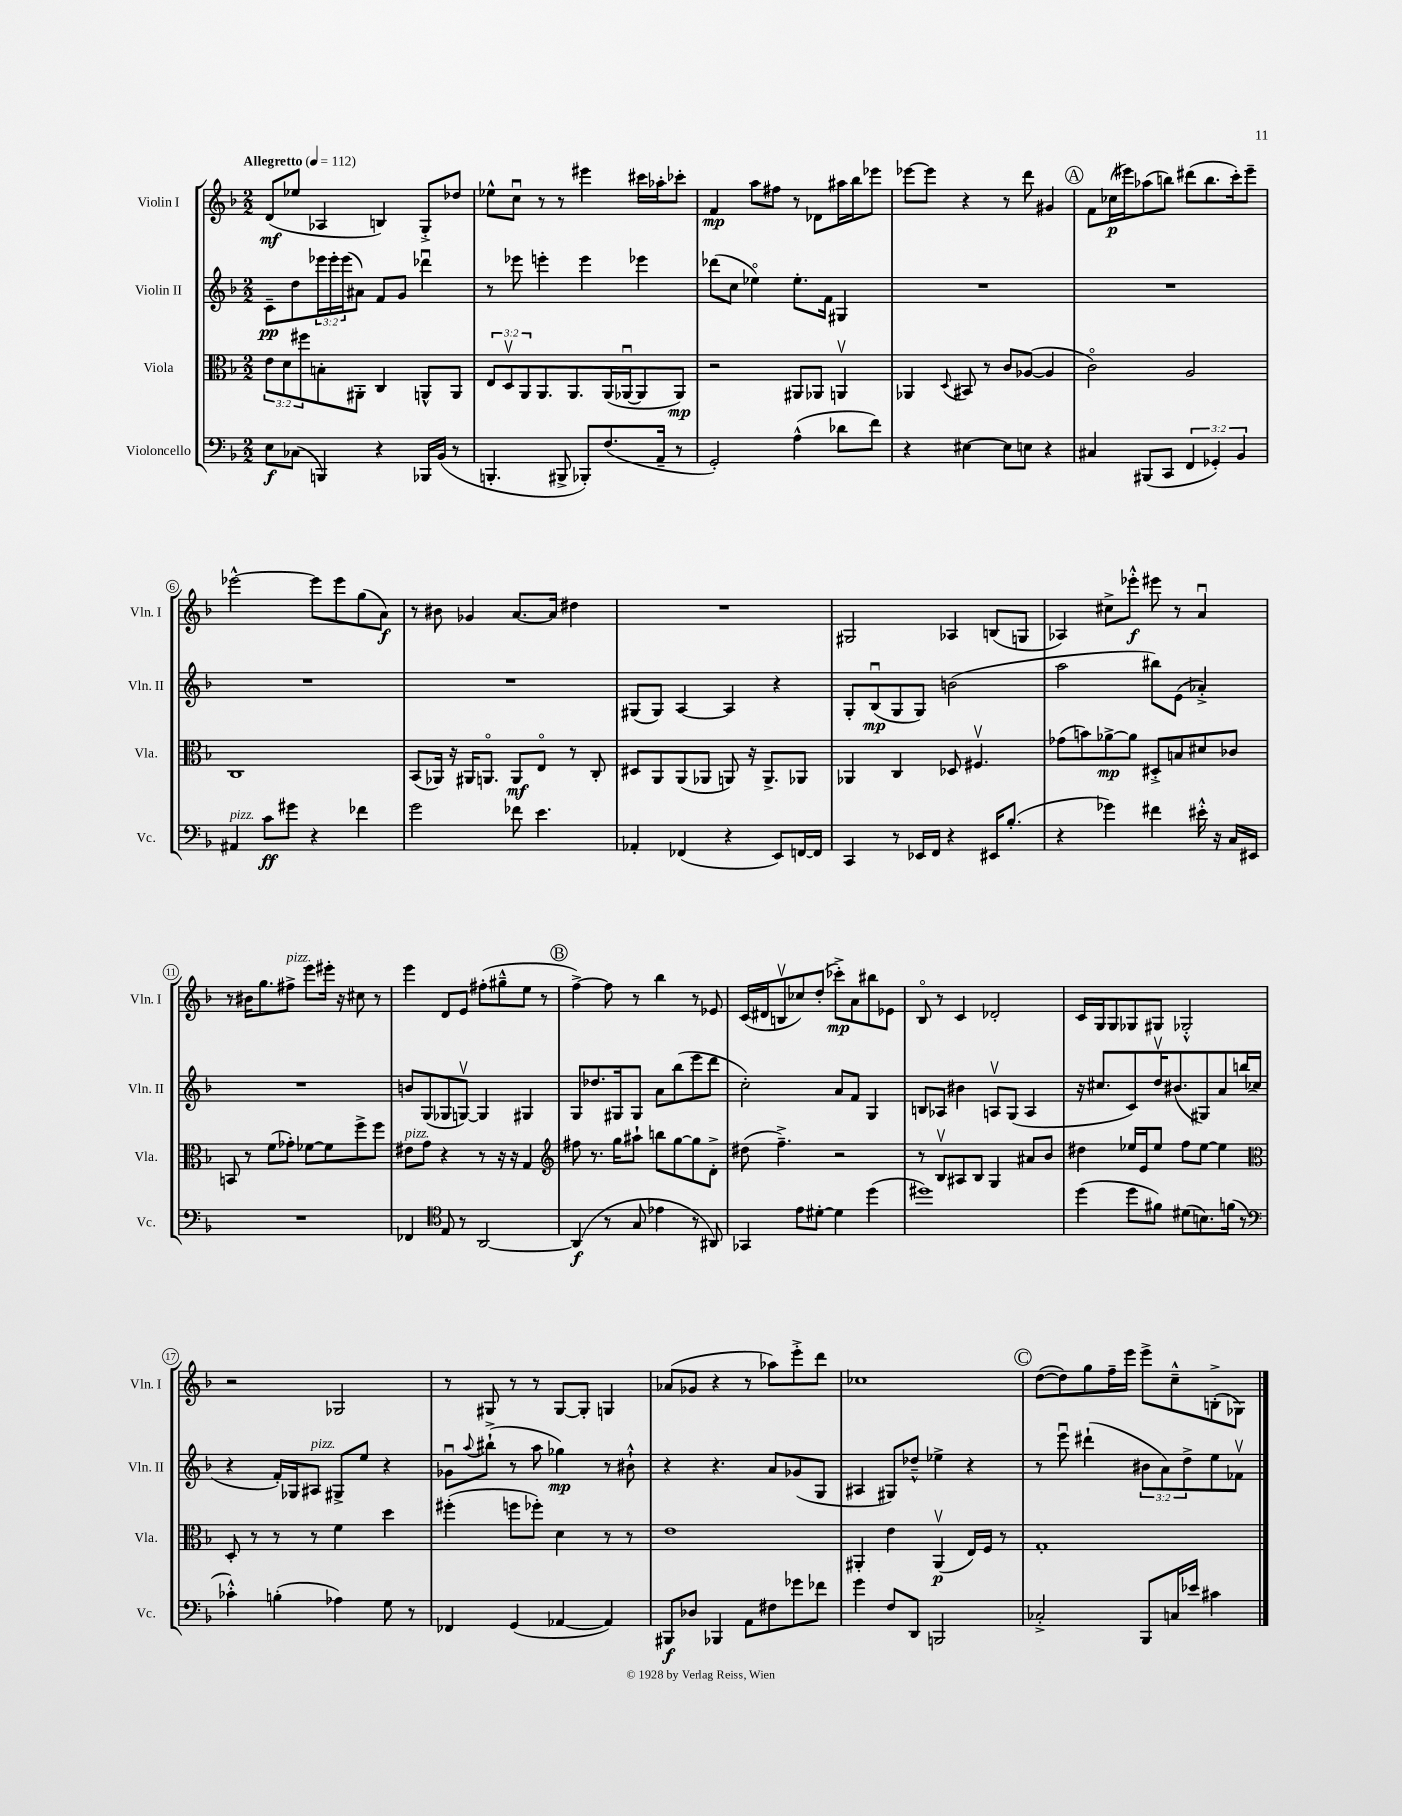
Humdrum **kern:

**kern	**dynam	**kern	**dynam	**kern	**dynam	**kern	**dynam
*part4	*part4	*part3	*part3	*part2	*part2	*part1	*part1
*staff4	*staff4	*staff3	*staff3	*staff2	*staff2	*staff1	*staff1
*I"Violoncello	*	*I"Viola	*	*I"Violin II	*	*I"Violin I	*
*I'Vc.	*	*I'Vla.	*	*I'Vln. II	*	*I'Vln. I	*
*clefF4	*	*clefC3	*	*clefG2	*	*clefG2	*
*k[b-]	*	*k[b-]	*	*k[b-]	*	*k[b-]	*
*M2/2	*	*M2/2	*	*M2/2	*	*M2/2	*
*MM112	*	*MM112	*	*MM112	*	*MM112	*
=1	=1	=1	=1	=1	=1	=1	=1
!	!	!	!	!	!	!LO:TX:a:B:t=Allegretto	!
8E\L	f	12e\L	.	8c~\L	pp	(8d/L	mf
.	.	12d\	.	.	.	.	.
(8C-X\J	.	.	.	8dd\	.	8ee-X/J	.
.	.	12ff#X\	.	.	.	.	.
4BBBn/)	.	8Bn'\	.	24eee-X\L	.	4A-X/	.
.	.	.	.	24eee-'\	.	.	.
.	.	.	.	(24eee-\J	.	.	.
.	.	8AA#X'\J	.	8a#X\J)	.	.	.
4r	.	4C/	.	8f/L	.	4Bn/)	.
.	.	.	.	8g/J	.	.	.
16BBB-X/LL	.	8AAn^^/L	.	4ddd-Xu\	.	8G'^/L	.
(16BB-/JJ	.	.	.	.	.	.	.
8r	.	8AA/J	.	.	.	8dd-X/J	.
=2	=2	=2	=2	=2	=2	=2	=2
4.BBBn'/	.	12E/L	.	8r	.	8ee-X^^\L	.
.	.	12Dv/	.	.	.	.	.
.	.	.	.	8eee-X\	.	8ccu\J	.
.	.	12AA/	.	.	.	.	.
.	.	8.AA/	.	4eeen'\	.	8r	.
8BBB#X^/	.	.	.	.	.	8r	.
.	.	8.AA/	.	.	.	.	.
8BBB-X'/L)	.	.	.	4eee\	.	4eee#X\	.
(8.F/	.	(16AA/L	.	.	.	.	.
.	.	[16AA-Xu/J	.	.	.	.	.
.	.	8AA-/]	.	4eee-X\	.	16ccc#X\LL	.
16AA~/Jk	.	.	.	.	.	16aa-X'\J	.
8r	.	8AA-/J)	mp	.	.	8ccc-X'\J	.
=3	=3	=3	=3	=3	=3	=3	=3
2GG'/)	.	2r	.	(8ddd-X\L	.	4f/	mp
.	.	.	.	8cc\J	.	.	.
.	.	.	.	4ee-X\)	.	8aa\L	.
.	.	.	.	.	.	8ff#X\J	.
(4A^^\	.	8AA#X/L	.	8.ee-'\L	.	8r	.
.	.	8AA-X/J	.	.	.	8d-X\L	.
.	.	.	.	16f\Jk	.	.	.
8d-X\L	.	4AAnv/	.	4G#X/	.	16aa#X\L	.
.	.	.	.	.	.	16bb-\J	.
8f\J)	.	.	.	.	.	8eee-X\J	.
=4	=4	=4	=4	=4	=4	=4	=4
4r	.	4AA-X/	.	1r	.	[8eee-X\L	.
.	.	.	.	.	.	8eee-\J]	.
.	.	8qqD/	.	.	.	.	.
[4E#X\	.	8BB#X/	.	.	.	4r	.
.	.	8r	.	.	.	.	.
8E#\L]	.	8c/L	.	.	.	8r	.
8En\J	.	([8A-X/J	.	.	.	8ddd\	.
4r	.	4A-/]	.	.	.	4g#X/	.
!!LO:REH:place=s1:t=A
=5	=5	=5	=5	=5	=5	=5	=5
4C#X/	.	2c\)	.	1r	.	8f\L	.
.	.	.	.	.	.	(16cc-X\L	p
.	.	.	.	.	.	16eee#X\J)	.
(8BBB#X/L	.	.	.	.	.	(8aa-X\	.
8CC/J	.	.	.	.	.	8bbn\J)	.
6FF/	.	2A/	.	.	.	(8ddd#X\L	.
.	.	.	.	.	.	8.bb\	.
6GG-X'/)	.	.	.	.	.	.	.
.	.	.	.	.	.	16ccc'\k)	.
6BB-/	.	.	.	.	.	.	.
.	.	.	.	.	.	8eee#~\J	.
!!LO:LB:g=z
=6	=6	=6	=6	=6	=6	=6	=6
!LO:TX:a:i:t=pizz.	!	!	!	!	!	!	!
4AA#X/	.	1C	.	1r	.	[2eee-X^^\	.
8c\L	ff	.	.	.	.	.	.
8g#X\J	.	.	.	.	.	.	.
4r	.	.	.	.	.	8eee-\L]	.
.	.	.	.	.	.	8eee-\	.
4f-X\	.	.	.	.	.	(8gg\	.
.	.	.	.	.	.	8a\J)	f
=7	=7	=7	=7	=7	=7	=7	=7
2g\	.	(8BB-/L	.	1r	.	8r	.
.	.	16AA-X/Jk)	.	.	.	8b#X\	.
.	.	16r	.	.	.	.	.
.	.	16AA#X/KL	.	.	.	4g-X/	.
.	.	8.AAn/J	.	.	.	.	.
8f-X\	.	8AA/L	mf	.	.	[8.a/L	.
4.e\	.	8E/J	.	.	.	.	.
.	.	.	.	.	.	16a/Jk]	.
.	.	8r	.	.	.	4dd#X\	.
.	.	8C'/	.	.	.	.	.
=8	=8	=8	=8	=8	=8	=8	=8
4AA-X'/	.	8D#X/L	.	(8G#X/L	.	1r	.
.	.	8AA/	.	8G#/J)	.	.	.
(4FF-X/	.	(8AA/	.	[4A/	.	.	.
.	.	8AA-X/J	.	.	.	.	.
4r	.	8AAn/)	.	4A/]	.	.	.
.	.	16r	.	.	.	.	.
.	.	8.AA^/L	.	.	.	.	.
8EE/L)	.	.	.	4r	.	.	.
[16FFn/L	.	8AA-X/J	.	.	.	.	.
16FF/JJ]	.	.	.	.	.	.	.
=9	=9	=9	=9	=9	=9	=9	=9
4CC/	.	4AA-X/	.	8G'/L	.	2G#X/	.
.	.	.	.	(8B-u/	mp	.	.
8r	.	4C/	.	8G/	.	.	.
16EE-X/LL	.	.	.	8G/J)	.	.	.
16FF/JJ	.	.	.	.	.	.	.
4r	.	8D-X/	.	(2bn\	.	4A-X/	.
.	.	4.F#Xv/	.	.	.	.	.
16EE#X/KL	.	.	.	.	.	(8Bn/L	.
(8.B-'/J	.	.	.	.	.	.	.
.	.	.	.	.	.	8Gn/J	.
=10	=10	=10	=10	=10	=10	=10	=10
4r	.	(8g-X\L	.	2aa\	.	4A-X/)	.
.	.	8bn\)	.	.	.	.	.
4g-X\)	.	[8a-X^\	mp	.	.	8cc#X^\L	.
.	.	8a-\J]	.	.	.	8eee-X'^^\J	f
4f#X\	.	8D#X'^/L	.	8bb#X\L)	.	8eee#X\	.
.	.	8Bn/	.	(8e\J	.	8r	.
16e#X'^^\	.	8d#X/	.	4a-X'^/)	.	4au/	.
16r	.	.	.	.	.	.	.
16C/LL	.	8c-X/J	.	.	.	.	.
16EE#X/JJ	.	.	.	.	.	.	.
!!LO:LB:g=z
=11	=11	=11	=11	=11	=11	=11	=11
1r	.	8BBn/	.	1r	.	8r	.
.	.	8r	.	.	.	16b#X\KL	.
.	.	.	.	.	.	8.gg\	.
.	.	(8f\L	.	.	.	.	.
!	!	!	!	!	!	!LO:TX:a:i:t=pizz.	!
.	.	8g-X'\J)	.	.	.	8ff#X^\J	.
.	.	[8f-X\L	.	.	.	8eee\L	.
.	.	8f-\]	.	.	.	16eee#X'\Jk	.
.	.	.	.	.	.	16r	.
.	.	8ff^\	.	.	.	8cc#X\	.
.	.	8ff\J	.	.	.	8r	.
=12	=12	=12	=12	=12	=12	=12	=12
!	!	!LO:TX:a:i:t=pizz.	!	!	!	!	!
4FF-X/	.	8e#X\L	.	8bn/L	.	4eee\	.
.	.	8g\J	.	(8G/	.	.	.
*clefC4	*	*	*	*	*	*	*
8E/	.	4r	.	8G-X/	.	8d/L	.
8r	.	.	.	[8Gnv/J)	.	8e/J	.
[2AA/	.	8r	.	4G/]	.	(8ff#X'\L	.
.	.	16r	.	.	.	8gg#X~^^\	.
.	.	16r	.	.	.	.	.
.	.	4G/	.	4G#X/	.	8ee\J	.
.	.	.	.	.	.	8r	.
!!LO:REH:place=s1:t=B
=13	=13	=13	=13	=13	=13	=13	=13
*	*	*clefG2	*	*	*	*	*
(4AA/]	f	8ff#X\	.	8G/L	.	[4ff^\)	.
.	.	8.r	.	8.dd-X/	.	.	.
8r	.	.	.	.	.	8ff\]	.
.	.	16gg\KL	.	16G#X/k	.	.	.
8G/	.	8aa#X`\J	.	8G#/J	.	8r	.
4e-X\	.	8bbn\L	.	8a\L	.	4bb-\	.
.	.	[8gg\	.	(8bb-\	.	.	.
8r	.	8gg\]	.	8eee\	.	8r	.
8AA#X/)	.	8d'^\J	.	8ddd\J	.	8e-X/	.
=14	=14	=14	=14	=14	=14	=14	=14
4GG-X/	.	(8dd#X\	.	2cc'\)	.	(16c/LL	.
.	.	.	.	.	.	16d#X/J	.
.	.	4.ff~^\)	.	.	.	8Bnv/	.
8e\L	.	.	.	.	.	8cc-X/)	.
[8d#X'\J	.	.	.	.	.	(8dd'/J	.
4d#\]	.	2r	.	8a/L	.	8ccc-X'^\L)	mp
.	.	.	.	8f/J	.	8a\	.
(4dd\	.	.	.	4G/	.	8bb#X\	.
.	.	.	.	.	.	8e-X\J	.
=15	=15	=15	=15	=15	=15	=15	=15
1dd#X)	.	8r	.	8Bn/L	.	8B-/	.
.	.	8B-v/L	.	8A-X/J	.	8r	.
.	.	8A#X/	.	4b#X\	.	4c/	.
.	.	8B-/J	.	.	.	.	.
.	.	4G/	.	8Anv/L	.	2d-X'/	.
.	.	.	.	(8G/J	.	.	.
.	.	8a#X/L	.	4A/	.	.	.
.	.	8b-/J	.	.	.	.	.
=16	=16	=16	=16	=16	=16	=16	=16
(4dd\	.	4dd#X\	.	16r	.	16c/LL	.
.	.	.	.	8.cc#X/L	.	16G/J	.
.	.	.	.	.	.	8G/	.
8dd\L	.	16ee-X/LL	.	8c/)	.	8G-X/	.
.	.	16e/J	.	.	.	.	.
8f#X\J)	.	8ee-/J	.	16ddv/K	.	8G#X/J	.
.	.	.	.	(8.b#X/	.	.	.
(8d#X\L	.	8ff\L	.	.	.	2G-X'^^/	.
8.Bn\)	.	[8ee-\J	.	8G#X/)	.	.	.
.	.	4ee-\]	.	8a/	.	.	.
(16fn\Jk	.	.	.	.	.	.	.
8r	.	.	.	16bbn/L	.	.	.
.	.	.	.	(16cc-X/JJ	.	.	.
!!LO:LB:g=z
=17	=17	=17	=17	=17	=17	=17	=17
*clefF4	*	*clefC3	*	*	*	*	*
4c-X'^^\)	.	8D'/	.	4r	.	2r	.
.	.	8r	.	.	.	.	.
(4Bn'\	.	8r	.	16f'/LL)	.	.	.
.	.	.	.	16G-X/J	.	.	.
!	!	!	!	!LO:TX:a:i:t=pizz.	!	!	!
.	.	8r	.	8A#X/J	.	.	.
4A-X\)	.	4f\	.	8G#X^/L	.	2G-X/	.
.	.	.	.	8ee/J	.	.	.
8G\	.	4dd\	.	4r	.	.	.
8r	.	.	.	.	.	.	.
=18	=18	=18	=18	=18	=18	=18	=18
4FF-X/	.	(4ff#X'\	.	8g-Xu\L	.	8r	.
.	.	.	.	8qqaa/	.	.	.
.	.	.	.	(8bb#X`^\J	.	8G#X/	.
(4GG/	.	8ffn\L	.	8r	.	8r	.
.	.	8ff-X'\J)	.	8aa\	.	8r	.
[4AA-X/	.	4d\	.	4gg-X\)	mp	[8G#/L	.
.	.	.	.	.	.	8G#'/J]	.
4AA-/])	.	8r	.	8r	.	4Gn/	.
.	.	8r	.	8b#X`^^\	.	.	.
=19	=19	=19	=19	=19	=19	=19	=19
8BBB#X/L	f	1e	.	4r	.	(8a-X/L	.
8D-X/J	.	.	.	.	.	8g-X/J	.
4BBB-X/	.	.	.	4.r	.	4r	.
8AA\L	.	.	.	.	.	8r	.
8F#X\	.	.	.	8a/L	.	8aa-X\L)	.
8g-X\	.	.	.	(8g-X/	.	8eee'^\	.
8f-X\J	.	.	.	8G/J	.	8ddd\J	.
=20	=20	=20	=20	=20	=20	=20	=20
4g\	.	4AA#X'/	.	4A#X/	.	1cc-X	.
8F/L	.	4e\	.	8G#X/L)	.	.	.
8DD/J	.	.	.	8dd-X~^^/J	.	.	.
2BBBn/	.	(4AA#v/	p	4ee-X^\	.	.	.
.	.	16E/LL)	.	4r	.	.	.
.	.	16F/JJ	.	.	.	.	.
.	.	8r	.	.	.	.	.
!!LO:REH:place=s1:t=C
=21	=21	=21	=21	=21	=21	=21	=21
2C-X'^/	.	1G'	.	8r	.	([8dd\L	.
.	.	.	.	8eeeu\	.	8dd\])	.
.	.	.	.	(4ddd#X`\	.	8gg\	.
.	.	.	.	.	.	16ff~\L	.
.	.	.	.	.	.	16eee\JJ	.
8BBB-/L	.	.	.	12b#X\L	.	8eee^\L	.
.	.	.	.	12a\)	.	.	.
16Cn/L	.	.	.	.	.	8cc~^^\	.
.	.	.	.	12dd^\	.	.	.
16e-X/JJ	.	.	.	.	.	.	.
4c#X\	.	.	.	8ee\	.	(8Bn'^\	.
.	.	.	.	8f-Xv\J	.	8G-X\J)	.
==	==	==	==	==	==	==	==
*-	*-	*-	*-	*-	*-	*-	*-
